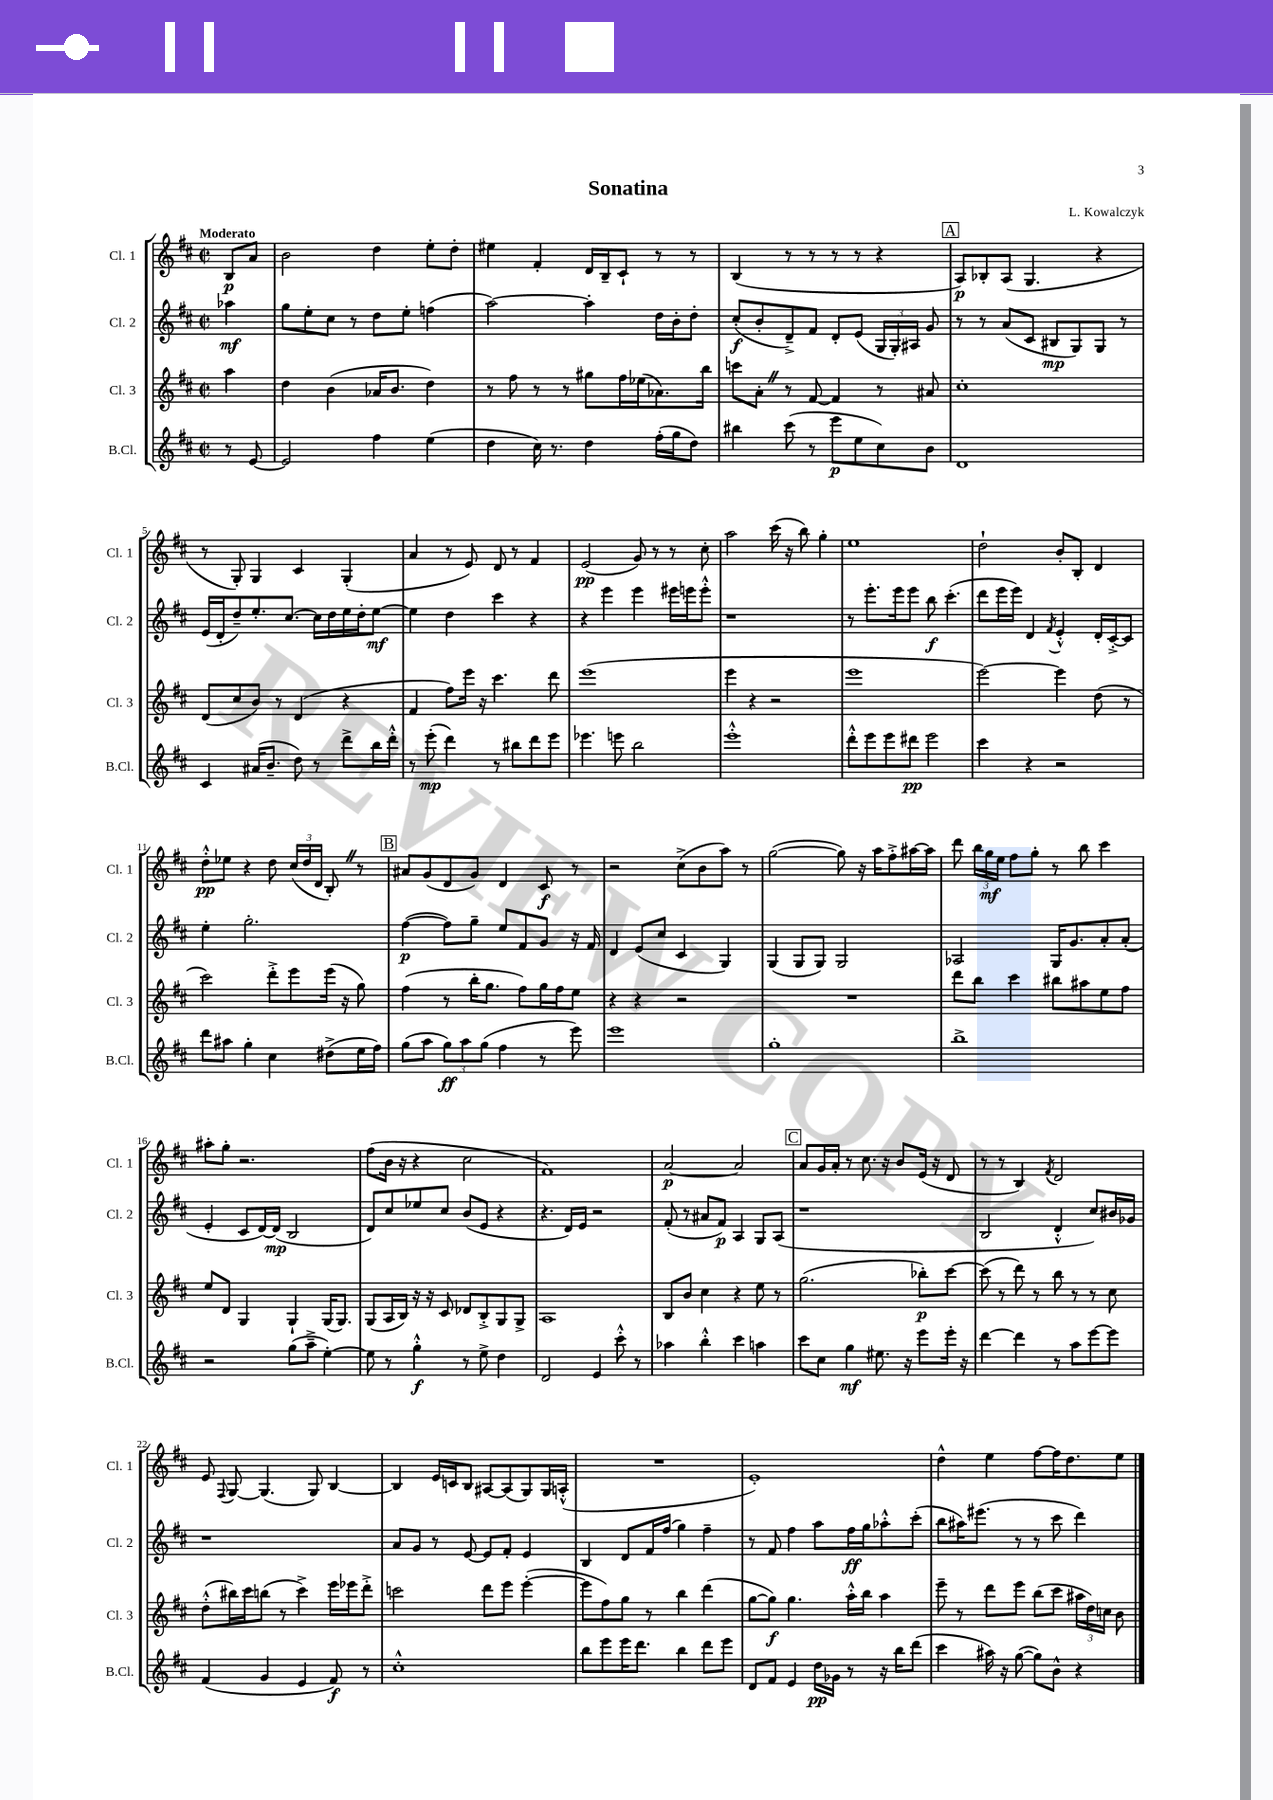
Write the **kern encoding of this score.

**kern	**dynam	**kern	**dynam	**kern	**dynam	**kern	**dynam
*part4	*part4	*part3	*part3	*part2	*part2	*part1	*part1
*staff4	*staff4	*staff3	*staff3	*staff2	*staff2	*staff1	*staff1
*I"B.Cl.	*	*I"Cl. 3	*	*I"Cl. 2	*	*I"Cl. 1	*
*I'B.Cl.	*	*I'Cl. 3	*	*I'Cl. 2	*	*I'Cl. 1	*
*clefG2	*	*clefG2	*	*clefG2	*	*clefG2	*
*k[f#c#]	*	*k[f#c#]	*	*k[f#c#]	*	*k[f#c#]	*
*M2/2	*	*M2/2	*	*M2/2	*	*M2/2	*
*met(c|)	*	*met(c|)	*	*met(c|)	*	*met(c|)	*
=	=	=	=	=	=	=	=
!	!	!	!	!	!	!LO:TX:a:B:t=Moderato	!
8r	.	4aa\	.	4aa-X\	mf	8B/L	p
[8e/	.	.	.	.	.	8a/J	.
=1	=1	=1	=1	=1	=1	=1	=1
2e/]	.	4dd\	.	8gg\L	.	2b\	.
.	.	.	.	8ee'\	.	.	.
.	.	(4b\	.	8cc#\J	.	.	.
.	.	.	.	8r	.	.	.
4ff#\	.	16a-X/KL	.	8dd\L	.	4dd\	.
.	.	8.b/J	.	.	.	.	.
.	.	.	.	8ee'\J	.	.	.
(4ee\	.	4dd\)	.	(4ffn\	.	8ee'\L	.
.	.	.	.	.	.	8dd'\J	.
=2	=2	=2	=2	=2	=2	=2	=2
4dd\	.	8r	.	[2aa\)	.	4ee#X\	.
.	.	8ff#\	.	.	.	.	.
16cc#\)	.	8r	.	.	.	4f#'/	.
8.r	.	.	.	.	.	.	.
.	.	8r	.	.	.	.	.
4dd\	.	8gg#X\L	.	4aa'\]	.	16d/LL	.
.	.	.	.	.	.	16B~/J	.
.	.	16ff#\L	.	.	.	8c#`/J	.
.	.	(16ee-X\J	.	.	.	.	.
(16ff#'\LL	.	8.a-X\)	.	16dd\LL	.	8r	.
16gg\J	.	.	.	16b'\J	.	.	.
8dd\J)	.	.	.	8dd'\J	.	8r	.
.	.	16bb\Jk	.	.	.	.	.
=3	=3	=3	=3	=3	=3	=3	=3
4bb#X\	.	8cccn\L	.	(8cc#'/L	f	(4B/	.
.	.	8a'Z\J	.	8b'/	.	.	.
(8ccc#\	.	8r	.	8d~^/)	.	8r	.
8r	.	[8f#/	.	8f#/J	.	8r	.
8eee\L	p	4f#/]	.	8d'/L	.	8r	.
8ee\	.	.	.	(8e/J	.	8r	.
8cc#\)	.	8r	.	24G/LL	.	4r	.
.	.	.	.	24G'/)	.	.	.
.	.	.	.	24A#X/JJ	.	.	.
8b\J	.	8a#X/	.	8g/	.	.	.
!!LO:REH:place=s1:t=A
=4	=4	=4	=4	=4	=4	=4	=4
1d	.	1cc#'	.	8r	.	8A/L)	p
.	.	.	.	8r	.	8B-X'/	.
.	.	.	.	(8a/L	.	(8A/J	.
.	.	.	.	8c#/J	.	4.G/	.
.	.	.	.	8B#X/L	mp	.	.
.	.	.	.	8G/)	.	.	.
.	.	.	.	8G/J	.	4r	.
.	.	.	.	8r	.	.	.
!!LO:LB:g=z
=5	=5	=5	=5	=5	=5	=5	=5
4c#/	.	(8d/L	.	(16e/LL	.	8r	.
.	.	.	.	16d'/J	.	.	.
.	.	8cc#/	.	8dd~/)	.	8G'/)	.
(16a#X/KL	.	8b/J)	.	8.ee'/	.	4G/	.
8.b~/J	.	.	.	.	.	.	.
.	.	8r	.	.	.	.	.
.	.	.	.	[8.cc#/J	.	.	.
8dd\)	.	(4d/	.	.	.	4c#/	.
8r	.	.	.	16cc#\LL]	.	.	.
.	.	.	.	16dd\	.	.	.
8ddd^\L	.	4r	.	16ee\	.	(4G'/	.
.	.	.	.	16dd'\J	.	.	.
16bb\L	.	.	.	[8ee\J	mf	.	.
16ddd'^^\JJ	.	.	.	.	.	.	.
=6	=6	=6	=6	=6	=6	=6	=6
8r	.	4f#/	.	4ee\]	.	4a/	.
(8eee'\	mp	.	.	.	.	.	.
4ddd\)	.	8ff#\L)	.	4dd\	.	8r	.
.	.	16eee\Jk	.	.	.	8e/)	.
.	.	16r	.	.	.	.	.
8r	.	4.ccc#\	.	4ccc#\	.	8d/	.
8bb#X\L	.	.	.	.	.	8r	.
8ddd\	.	.	.	4r	.	4f#/	.
8eee\J	.	8ddd\	.	.	.	.	.
=7	=7	=7	=7	=7	=7	=7	=7
4.eee-X\	.	(1eee	.	4r	.	(2e/	pp
.	.	.	.	4eee\	.	.	.
8eeen\	.	.	.	.	.	.	.
2bb\	.	.	.	4eee\	.	8g/)	.
.	.	.	.	.	.	8r	.
.	.	.	.	16eee#X\LL	.	8r	.
.	.	.	.	16eeen\J	.	.	.
.	.	.	.	8eee'^^\J	.	8cc#'\	.
=8	=8	=8	=8	=8	=8	=8	=8
1eee'^^	.	4eee\	.	1r	.	2aa\	.
.	.	4r	.	.	.	.	.
.	.	2r	.	.	.	(16ccc#\	.
.	.	.	.	.	.	16r	.
.	.	.	.	.	.	8bb\)	.
.	.	.	.	.	.	4gg'\	.
=9	=9	=9	=9	=9	=9	=9	=9
8ddd'^^\L	.	1eee	.	8r	.	1ee	.
8eee\	.	.	.	8.eee'\L	.	.	.
8eee\	.	.	.	.	.	.	.
.	.	.	.	16eee\k	.	.	.
8ddd#X\J	pp	.	.	8eee\J	.	.	.
2eee\	.	.	.	8bb\	f	.	.
.	.	.	.	(4.ccc#'\	.	.	.
=10	=10	=10	=10	=10	=10	=10	=10
4ccc#\	.	[2eee\)	.	8ddd\L	.	2dd`\	.
.	.	.	.	16eee\L	.	.	.
.	.	.	.	16eee\JJ)	.	.	.
4r	.	.	.	4d/	.	.	.
.	.	.	.	8qf#/	.	.	.
2r	.	4eee\]	.	4e'^^/	.	8b'/L	.
.	.	.	.	.	.	8B'/J	.
.	.	(8dd\	.	16d'/LL	.	4d/	.
.	.	.	.	[16c#'^/J	.	.	.
.	.	8r	.	8c#/J]	.	.	.
!!LO:LB:g=z
=11	=11	=11	=11	=11	=11	=11	=11
8ddd\L	.	2ccc#\)	.	4ee'\	.	8dd'^^\L	pp
8aa#X\J	.	.	.	.	.	8ee-X\J	.
4gg'\	.	.	.	2.gg'\	.	4r	.
4cc#\	.	8ddd'^\L	.	.	.	8dd\	.
.	.	8eee\	.	.	.	(24cc#/LL	.
.	.	.	.	.	.	24dd/	.
.	.	.	.	.	.	24d/JJ	.
(8dd#X^\L	.	(16eee\Jk	.	.	.	8B'Z/)	.
.	.	16r	.	.	.	.	.
16ee\L	.	8gg\)	.	.	.	8r	.
16ff#\JJ)	.	.	.	.	.	.	.
!!LO:REH:place=s1:t=B
=12	=12	=12	=12	=12	=12	=12	=12
(8gg\L	.	(4ff#\	.	([4ff#\	p	8a#X/L	.
8aa\J	.	.	.	.	.	(8g/	.
12gg\L)	ff	8r	.	8ff#\L])	.	8d/	.
12aa\	.	.	.	.	.	.	.
.	.	16bb'\KL	.	8gg~\J	.	8g/J)	.
(12gg\J	.	.	.	.	.	.	.
.	.	8.gg\J	.	.	.	.	.
4ff#\	.	.	.	8ee/L	.	4d/	.
.	.	8ff#\L)	.	8f#/	.	.	.
8r	.	16gg\L	.	8g/J	.	8c#/	f
.	.	16ff#\J	.	.	.	.	.
8eee\)	.	8ee\J	.	16r	.	8r	.
.	.	.	.	16f#/	.	.	.
=13	=13	=13	=13	=13	=13	=13	=13
1eee	.	4r	.	4d/	.	2r	.
.	.	4r	.	(8e/L	.	.	.
.	.	.	.	8cc#/J	.	.	.
.	.	2r	.	4c#/	.	(8cc#^\L	.
.	.	.	.	.	.	8b\	.
.	.	.	.	4G/)	.	8aa\J)	.
.	.	.	.	.	.	8r	.
=14	=14	=14	=14	=14	=14	=14	=14
1gg'	.	1r	.	(4G/	.	([2gg\	.
.	.	.	.	8G/L	.	.	.
.	.	.	.	8G/J)	.	.	.
.	.	.	.	2G/	.	8gg\])	.
.	.	.	.	.	.	16r	.
.	.	.	.	.	.	16aa\KL	.
.	.	.	.	.	.	8ff#'^\	.
.	.	.	.	.	.	[16aa#X\L	.
.	.	.	.	.	.	16aa#\JJ]	.
=15	=15	=15	=15	=15	=15	=15	=15
1bb^	.	8ddd\L	.	2A-X/	.	8ddd\	.
.	.	8bb\J	.	.	.	24bb\LL	.
.	.	.	.	.	.	24gg\	mf
.	.	.	.	.	.	24ee\JJ	.
.	.	4ccc#\	.	.	.	8ff#\L	.
.	.	.	.	.	.	8gg'\J	.
.	.	8bb#X\L	.	16G/KL	.	8r	.
.	.	.	.	8.g/	.	.	.
.	.	8aa#X\	.	.	.	8bb\	.
.	.	8ee\	.	8a'/	.	4ccc#\	.
.	.	8ff#\J	.	(8a'/J	.	.	.
!!LO:LB:g=z
=16	=16	=16	=16	=16	=16	=16	=16
2r	.	8ee/L	.	4e'/	.	8aa#X'\L	.
.	.	8d/J	.	.	.	8gg'\J	.
.	.	4G/	.	8c#/L	.	2.r	.
.	.	.	.	[16d/L)	.	.	.
.	.	.	.	(16d/JJ]	mp	.	.
(8gg\L	.	4G`/	.	2B/	.	.	.
8aa~^\J	.	.	.	.	.	.	.
[4ee'\)	.	(16G/KL	.	.	.	.	.
.	.	8.G/J)	.	.	.	.	.
=17	=17	=17	=17	=17	=17	=17	=17
8ee\]	.	(8G/L	.	8d/L)	.	(8ff#\L	.
8r	.	16A/L	.	8cc#/	.	16b\Jk	.
.	.	16B/JJ)	.	.	.	16r	.
4gg'^^\	f	16r	.	8ee-X/	.	4r	.
.	.	16r	.	.	.	.	.
.	.	8c#/	.	8cc#/J	.	.	.
8r	.	8d-X/L	.	(8b/L	.	2cc#\	.
8ee^\	.	8B'^/	.	8e/J	.	.	.
4dd\	.	8G/	.	4r	.	.	.
.	.	8G^/J	.	.	.	.	.
=18	=18	=18	=18	=18	=18	=18	=18
2d/	.	1A	.	4.r	.	1f#)	.
.	.	.	.	16d/LL)	.	.	.
.	.	.	.	16e/JJ	.	.	.
4e/	.	.	.	2r	.	.	.
8ccc#'^^\	.	.	.	.	.	.	.
8r	.	.	.	.	.	.	.
=19	=19	=19	=19	=19	=19	=19	=19
4aa-X\	.	8B/L	.	(8f#'/	.	[2a/	p
.	.	8b/J	.	8r	.	.	.
4bb'^^\	.	4cc#\	.	8a#X/L	.	.	.
.	.	.	.	8f#/J)	p	.	.
4ccc#\	.	4r	.	4A/	.	2a/]	.
4aan\	.	8ee\	.	8G/L	.	.	.
.	.	8r	.	(8A/J	.	.	.
!!LO:REH:place=s1:t=C
=20	=20	=20	=20	=20	=20	=20	=20
8ccc#\L	.	(2.gg\	.	1r	.	8a/L	.
8cc#\J	.	.	.	.	.	16g/L	.
.	.	.	.	.	.	16a'/JJ	.
4gg\	mf	.	.	.	.	8r	.
.	.	.	.	.	.	8.cc#\	.
8.ee#X\	.	.	.	.	.	.	.
.	.	.	.	.	.	16r	.
.	.	.	.	.	.	8b/L	.
16r	.	.	.	.	.	.	.
8eee\L	.	8bb-X'\L)	p	.	.	(16e/Jk	.
.	.	.	.	.	.	16r	.
16eee'\Jk	.	[8ccc#\J	.	.	.	8d/	.
16r	.	.	.	.	.	.	.
=21	=21	=21	=21	=21	=21	=21	=21
[4ddd\	.	(8ccc#\]	.	2B/	.	8r	.
.	.	8r	.	.	.	8r	.
4ddd\]	.	8ddd\)	.	.	.	4B/)	.
.	.	8r	.	.	.	.	.
.	.	.	.	.	.	8qf#/	.
8r	.	8bb\	.	4d'^^/	.	2d/	.
8aa\L	.	8r	.	.	.	.	.
[8eee\	.	8r	.	8cc#/L)	.	.	.
8eee\J]	.	8cc#\	.	16b#X/L	.	.	.
.	.	.	.	16g-X/JJ	.	.	.
!!LO:LB:g=z
=22	=22	=22	=22	=22	=22	=22	=22
(4f#/	.	(8dd'^^\L	.	1r	.	8e/	.
.	.	.	.	.	.	8qqF#/	.
.	.	16bb#X\L)	.	.	.	[8G/	.
.	.	16ccc#\J	.	.	.	.	.
4g/	.	(8bbn\J	.	.	.	(4.G/]	.
.	.	8r	.	.	.	.	.
4e/	.	4ccc#^\)	.	.	.	.	.
.	.	.	.	.	.	8G/)	.
8f#/)	f	16eee\LL	.	.	.	[4B/	.
.	.	16eee-X\J	.	.	.	.	.
8r	.	8ddd'^\J	.	.	.	.	.
=23	=23	=23	=23	=23	=23	=23	=23
1cc#'^^	.	2cccn\	.	8a/L	.	4B/]	.
.	.	.	.	8g/J	.	.	.
.	.	.	.	8r	.	16e/LL	.
.	.	.	.	.	.	16cn/J	.
.	.	.	.	[8e/	.	8B/J	.
.	.	8ddd\L	.	8e/L]	.	[8A#X/L	.
.	.	8eee\J	.	8f#'/J	.	(8A#/]	.
.	.	([4eee'\	.	4e/	.	8G/)	.
.	.	.	.	.	.	16G/L	.
.	.	.	.	.	.	(16An'^^/JJ	.
=24	=24	=24	=24	=24	=24	=24	=24
8bb\L	.	8eee\L]	.	4B/	.	1r	.
8eee\	.	8ff#\)	.	.	.	.	.
16eee\K	.	8gg\J	.	8d/L	.	.	.
8.ddd\J	.	.	.	.	.	.	.
.	.	8r	.	16f#/L	.	.	.
.	.	.	.	(16ff#/JJ	.	.	.
4bb\	.	4bb\	.	4gg\)	.	.	.
8ddd\L	.	(4ddd\	.	4ff#~\	.	.	.
8eee\J	.	.	.	.	.	.	.
=25	=25	=25	=25	=25	=25	=25	=25
8d/L	.	[8gg\L	.	8r	.	1e')	.
8f#/J	.	8gg\J])	f	8f#/	.	.	.
4e/	.	4.gg\	.	4ff#\	.	.	.
16dd\LL	pp	.	.	8aa\L	.	.	.
16g-X\JJ	.	.	.	.	.	.	.
8r	.	16aa'^^\LL	.	16ff#\L	ff	.	.
.	.	16bb\JJ	.	16gg\J	.	.	.
16r	.	4aa\	.	8aa-X'^^\	.	.	.
16bb\KL	.	.	.	.	.	.	.
(8ddd\J	.	.	.	(8ccc#'\J	.	.	.
=26	=26	=26	=26	=26	=26	=26	=26
4ccc#\	.	8eee~\	.	8bb\L	.	4dd^^\	.
.	.	8r	.	16aa#X\K)	.	.	.
.	.	.	.	(8.eee#X\J	.	.	.
16aa#X\)	.	8ddd\L	.	.	.	4ee\	.
16r	.	.	.	.	.	.	.
([8gg\	.	8eee\J	.	8r	.	.	.
8gg\L])	.	(8bb\L	.	8r	.	[8ff#\L	.
8b^^\J	.	8ccc#\J	.	8ccc#\	.	16ff#\K]	.
.	.	.	.	.	.	8.dd\	.
4r	.	24aa#X\LL	.	4ddd\)	.	.	.
.	.	24dd\)	.	.	.	.	.
.	.	24ccn\JJ	.	.	.	.	.
.	.	8b\	.	.	.	8ee\J	.
==	==	==	==	==	==	==	==
*-	*-	*-	*-	*-	*-	*-	*-
